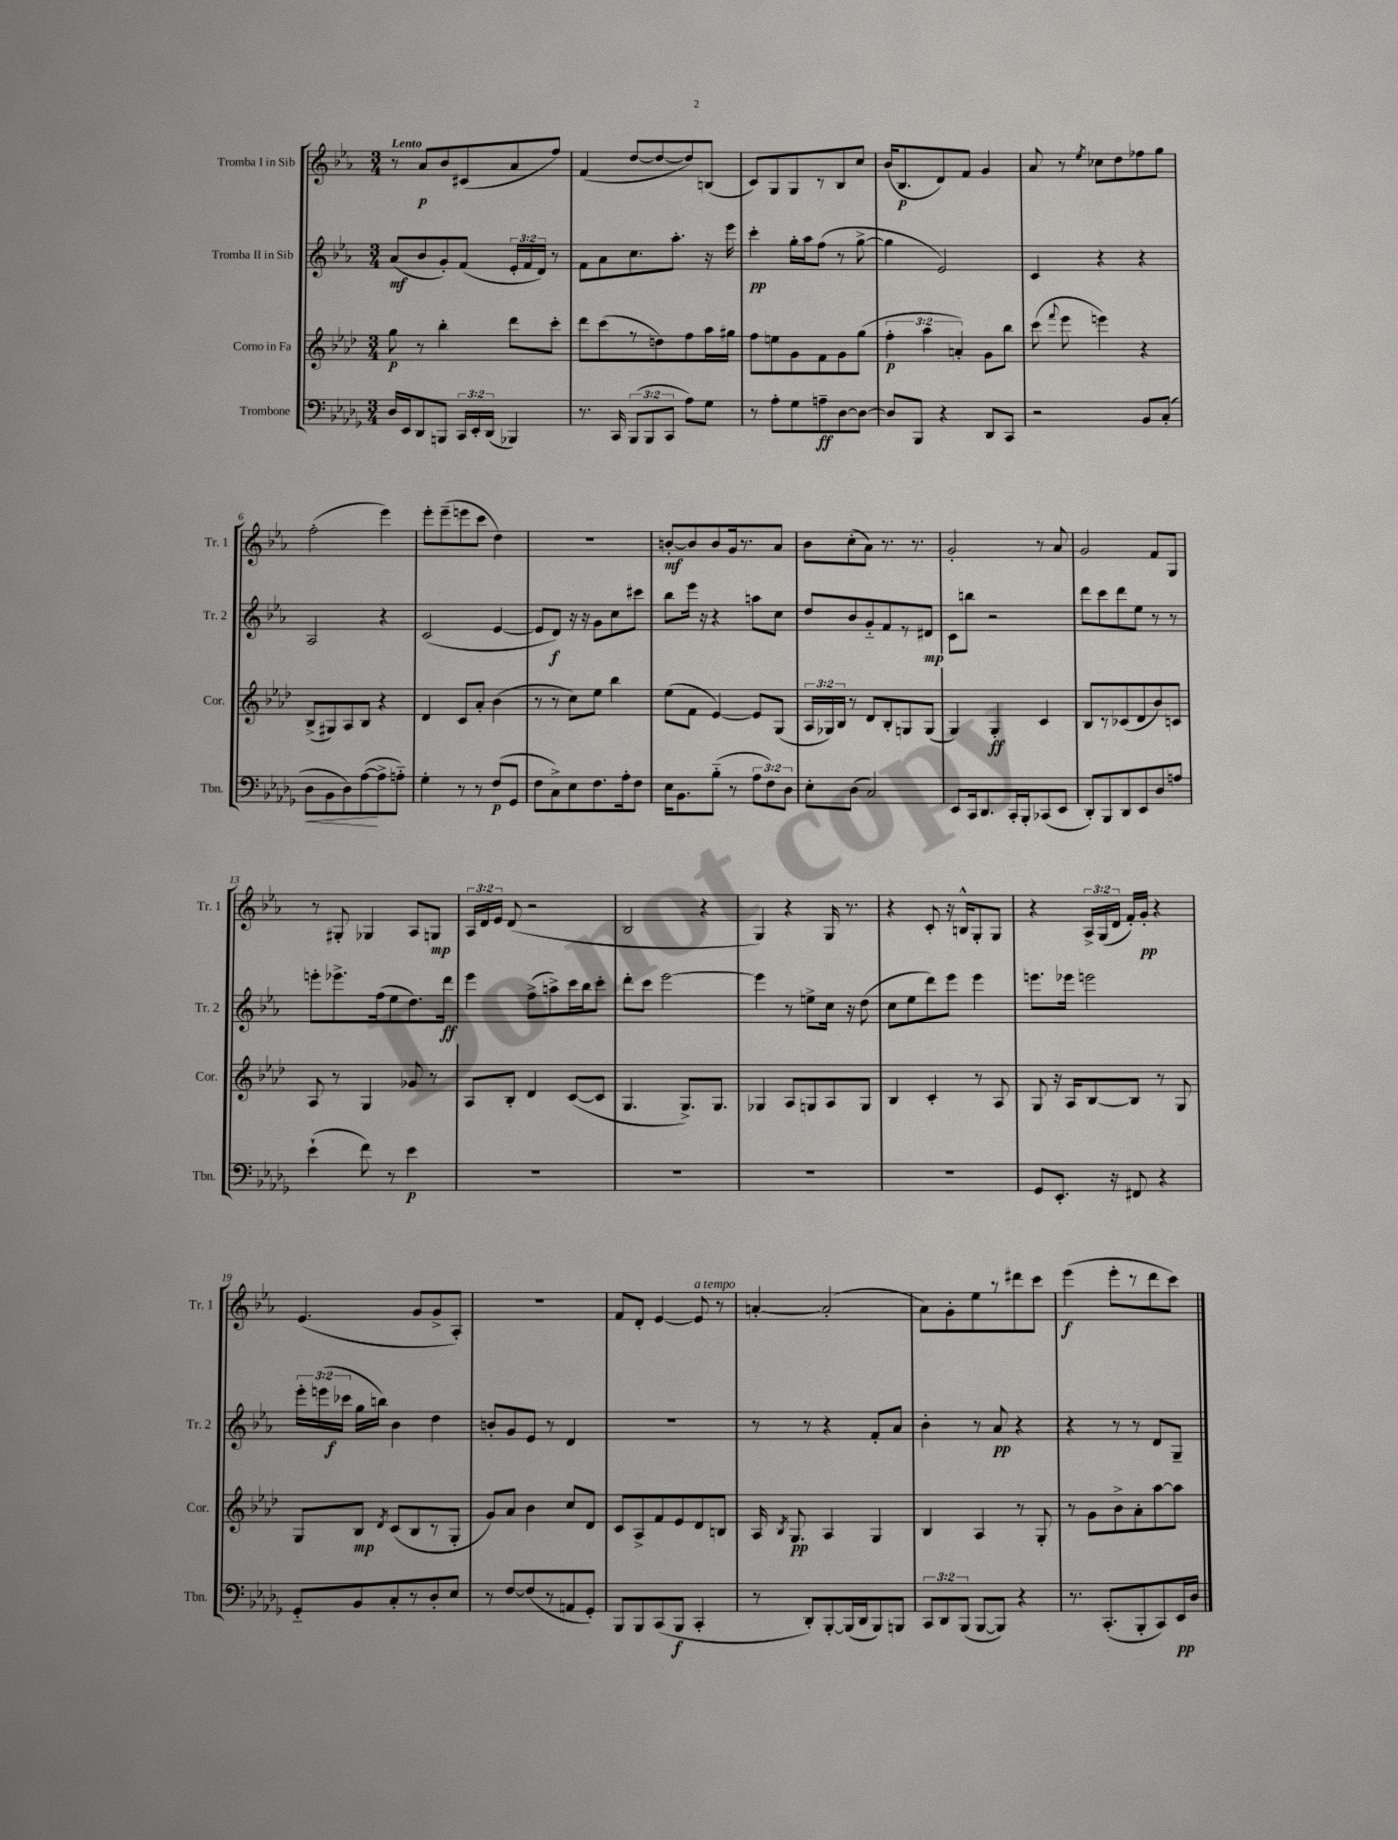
<<
\new StaffGroup <<
\new Staff = "s0" \with { instrumentName = "Tromba I in Sib" shortInstrumentName = "Tr. 1" } {
    \clef treble \key ees \major \numericTimeSignature \time 3/4 \override Staff.TupletNumber.text = #tuplet-number::calc-fraction-text \tempo "Lento"
    \autoBeamOff r8 aes'8[\p bes'8 cis'8( aes'8 f''8]) |
    f'4( d''8[~ d''8~ d''8) b8]( |
    c'8[) g8 g8 r8 bes8 c''8] |
    bes'16[( bes8.\p d'8) f'8] g'4 |
    aes'8 r8 \acciaccatura { ees''8 } ces''8[ d''8 fes''8 g''8] |
    f''2-.( ees'''4) |
    ees'''8[-. ees'''8--( e'''8 c'''8] d''4) |
    R2. |
    b'8[~-.\mf b'8 b'8 g'16 r8. aes'8] |
    bes'8[ c''8-.( aes'8]) r8. r8. |
    g'2-. r8 aes'8 |
    g'2 f'8[ g8] |
    r8 gis8-. ges4 aes8[ g8]\mp |
    \tuplet 3/2 { aes16[ d'16 ees'16] } d'8( r2 |
    bes2 r4 |
    g4) r4 g16 r8. |
    r4 c'8-. r16 b16[-^ g8-. g8] |
    r4 \tuplet 3/2 { aes16[-> g16( d'16] } f'16[-.) g'16]-.\pp r4 |
    ees'4.( g'8[ g'8-> aes8]-.) |
    R2. |
    f'8[ d'8]-. ees'4~ ees'8^\markup { \italic "a tempo" } r8 |
    a'4~-. a'2-.( |
    aes'8[) g'8-. ees''8 r8 dis'''8 c'''8] |
    ees'''4\f( ees'''8[-. r8 d'''8 c'''8]) \bar "|." |
}
\new Staff = "s1" \with { instrumentName = "Tromba II in Sib" shortInstrumentName = "Tr. 2" } {
    \clef treble \key ees \major \numericTimeSignature \time 3/4 \override Staff.TupletNumber.text = #tuplet-number::calc-fraction-text
    \autoBeamOff aes'8[\mf( bes'8 g'8-.) f'8]( \tuplet 3/2 { ees'16[-. f'16 d'16]) } r8 |
    f'8[ aes'8 c''8. aes''8.]-. r16 ees'''16 |
    c'''4-.\pp g''16[-. aes''16 f''8]( r8 g''8~-> |
    g''4 ees'2) |
    c'4 r4 r4 |
    aes2 r4 |
    c'2( ees'4~ |
    ees'8[ d'8]\f) r16 r16 g'8[ c''8 cis'''8] |
    bes''8[ ees'''16] r16 r4 a''8[ c''8] |
    d''8[ bes'8 g'8-_ f'8 r8 dis'8]\mp |
    c'8[ b''8] r2 |
    d'''8[ c'''8 d'''8 ees''8] r8 r8 |
    e'''8[-. ees'''8.-> f''16( ees''8 d''8.) d'''16]\ff |
    ees'''4 f''8[->( a''8->) c'''16 bes''16 c'''8]-. |
    d'''8[-. c'''8] ees'''2~ |
    ees'''4 r8 e''8[-> c''16] r16 d''8( |
    c''8[ ees''8 d'''8) ees'''8] ees'''4 |
    e'''8.[ ees'''16] e'''2 |
    \tuplet 3/2 { ees'''16[-. e'''16( ces'''16]\f } g''16[ b''16]) bes'4 d''4 |
    b'8[-. g'8 ees'8] r8 d'4 |
    R2. |
    r8 r8 r4 f'8[-. aes'8] |
    bes'4-. r8 aes'8\pp r4 |
    r4 r8 r8 d'8[ g8]-- \bar "|." |
}
\new Staff = "s2" \with { instrumentName = "Corno in Fa" shortInstrumentName = "Cor." } {
    \clef treble \key aes \major \numericTimeSignature \time 3/4 \override Staff.TupletNumber.text = #tuplet-number::calc-fraction-text
    \autoBeamOff g''8\p r8 bes''4-. des'''8[ c'''8]-. |
    des'''8[ c'''8( r8 d''8) f''8 aes''16 gis''16] |
    f''8[ e''8 g'8 f'8 g'8 g''8]( |
    \tuplet 3/2 { f''4-.\p aes''4 a'4-.) } g'8[ bes''8] |
    c'''8( \appoggiatura { f'''8 } ees'''8 e'''4) r4 |
    bes8[->( gis8) aes8 bes8] r4 |
    des'4 c'8[ aes'8]-. bes'4( |
    r8 r8 c''8[) ees''8] bes''4 |
    ees''8[( f'8] ees'4~) ees'8[ g8]( |
    \tuplet 3/2 { aes16[ ges16) bes16] } r8 des'8[ bes8-. g8 g8]( |
    g4) g4-.\ff c'4 |
    bes8[ r8 ces'8( des'8 bes'8) c'8] |
    aes8 r8 g4 ges'8 r8 |
    aes8[ bes8]-. des'4 c'8[~( c'8] |
    g4. g8.[->) g8.] |
    ges4 aes8[ g8 aes8 g8] |
    bes4 c'4-. r8 aes8 |
    g8 r16 aes16[ bes8~ bes8] r8 g8 |
    g8[ bes8]\mp \acciaccatura { des'8 } c'8[( bes8 r8 g8]-. |
    g'8[) aes'8] bes'4 c''8[ des'8] |
    c'8[ aes8-> f'8 ees'8 des'8 b8] |
    aes16 \acciaccatura { bes8 } g8.\pp aes4 g4 |
    bes4 aes4 r8 g8-. |
    r8 g'8[ bes'8-> aes'8-. aes''8~ aes''8] \bar "|." |
}
\new Staff = "s3" \with { instrumentName = "Trombone" shortInstrumentName = "Tbn." } {
    \clef bass \key des \major \numericTimeSignature \time 3/4 \override Staff.TupletNumber.text = #tuplet-number::calc-fraction-text
    \autoBeamOff des16[ ees,16 des,8 b,,8] \tuplet 3/2 { c,16[ ees,16-. des,16]( } bes,,4) |
    r8. c,16 \tuplet 3/2 { bes,,8[( bes,,8 c,8] } aes8[) ges8] |
    r8 aes8[-. ges8 a8--\ff des8~ des8]~ |
    des8[ bes,,8] r4 des,8[ c,8] |
    r2 bes,8[ c8]-.( |
    des8[\< bes,8 des8) aes8~\!( aes8-> a8]-_) |
    ges4-. r8 r8 f8[\p( ges,8] |
    f8[ c8->) ees8 f8. aes16-. f8] |
    ees16[ bes,8. bes8]-_( r8 \tuplet 3/2 { aes8[ f8) des8] } |
    ees8[-. des8]( c2) |
    ees,8[ c,16 des,8. c,16-. bes,,16-. ces,8( ees,8] |
    des,8[-.) bes,,8 des,8 ees,8 des8 a8] |
    ees'4-!( f'8) r8 ees'4\p |
    R2. |
    R2. |
    R2. |
    R2. |
    ges,8[ ees,8.]-. r16 fis,8 r4 |
    ges,8[-_ bes,8 c8-. r8 des8-. ees8] |
    r8 f8[~ f8( r8 a,8 ges,8]-.) |
    bes,,8[ bes,,8 c,8( bes,,8]\f c,4-. |
    r8 des,8[-.) bes,,8~-. bes,,16( des,16 bes,,8) b,,8] |
    \tuplet 3/2 { c,8[ des,8 bes,,8]( } bes,,8[~ bes,,8]) r4 |
    r8. c,8.[-.( bes,,8-. c,8) ees,16\pp des16] \bar "|." |
}
>>
>>
